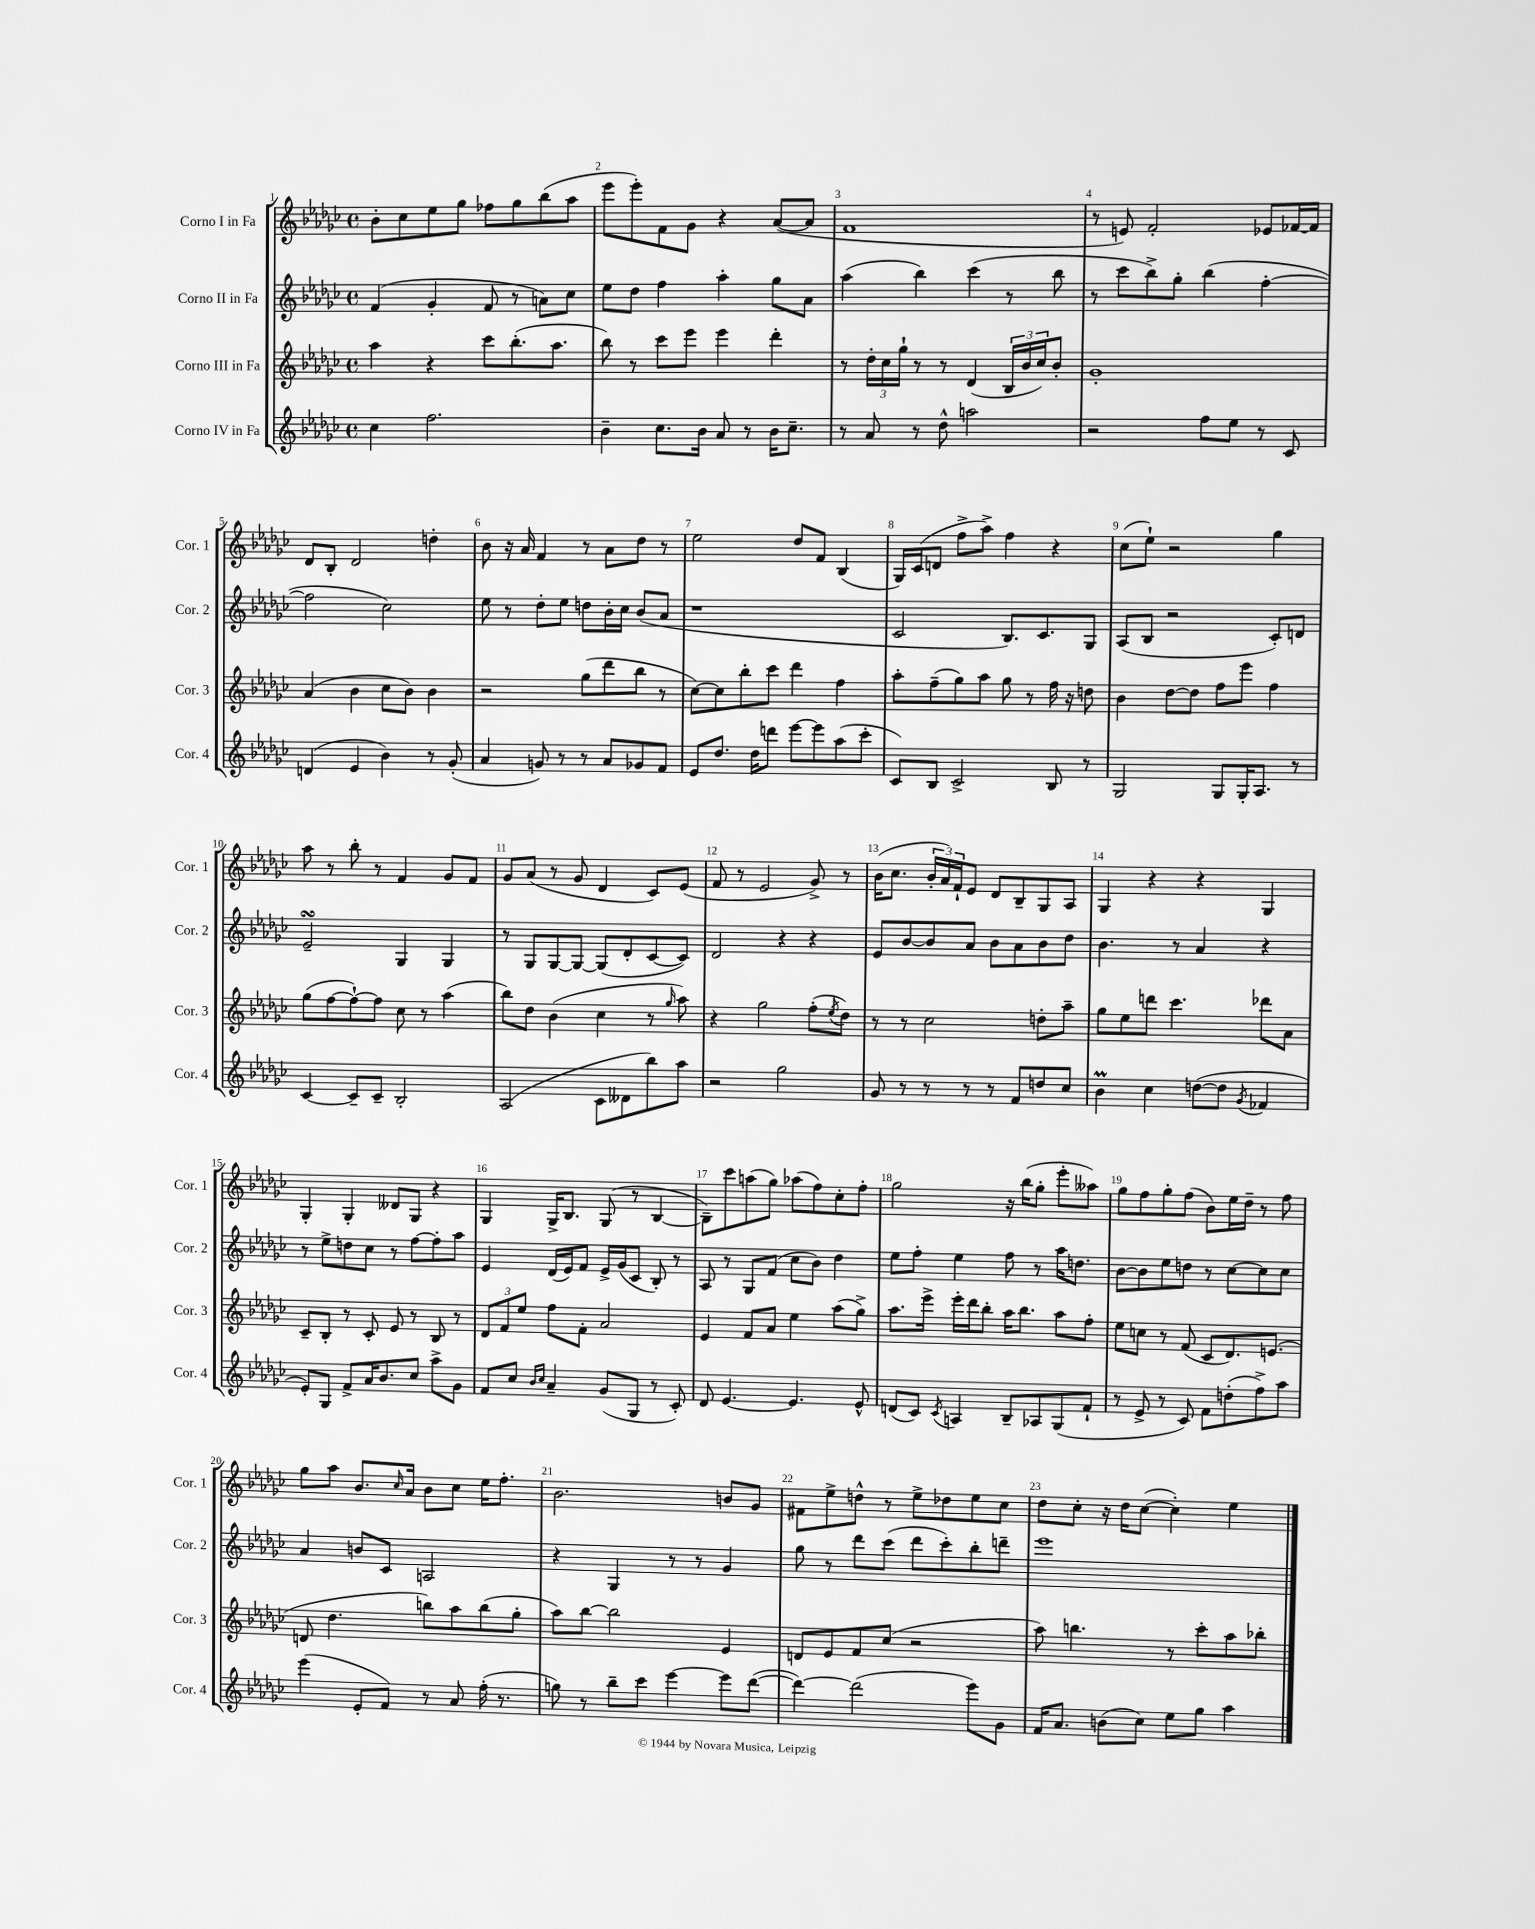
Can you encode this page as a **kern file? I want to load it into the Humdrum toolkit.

**kern	**kern	**kern	**kern
*part4	*part3	*part2	*part1
*staff4	*staff3	*staff2	*staff1
*I"Corno IV in Fa	*I"Corno III in Fa	*I"Corno II in Fa	*I"Corno I in Fa
*I'Cor. 4	*I'Cor. 3	*I'Cor. 2	*I'Cor. 1
*clefG2	*clefG2	*clefG2	*clefG2
*k[b-e-a-d-g-c-]	*k[b-e-a-d-g-c-]	*k[b-e-a-d-g-c-]	*k[b-e-a-d-g-c-]
*M4/4	*M4/4	*M4/4	*M4/4
*met(c)	*met(c)	*met(c)	*met(c)
=1	=1	=1	=1
4cc-\	4aa-\	(4f/	8b-'\L
.	.	.	8cc-\
2.ff\	4r	4g-'/	8ee-\
.	.	.	8gg-\J
.	8ccc-\L	8f/	8ff-X\L
.	(8.bb-'\	8r	8gg-\
.	.	8an\L)	(8bb-\
.	8.aa-\J	.	.
.	.	8cc-\J	8aa-\J
=2	=2	=2	=2
4b-~\	8bb-\)	8ee-\L	8eee-\L
.	8r	8dd-\J	8eee-'\)
8.cc-\L	8ccc-\L	4ff\	8f\
.	8eee-\J	.	8g-\J
16b-\Jk	.	.	.
8a-/	4eee-\	4aa-'\	4r
8r	.	.	.
16b-\KL	4ddd-'\	8gg-\L	([8a-/L
8.cc-~\J	.	.	.
.	.	8a-\J	8a-/J]
=3	=3	=3	=3
8r	8r	(4aa-\	1f
8a-/	24dd-'\LL	.	.
.	24cc-\	.	.
.	24gg-`\JJ	.	.
8r	8r	4bb-\)	.
8dd-^^\	8r	.	.
2aan\	(4d-/	(4ccc-\	.
.	24B-/LL	8r	.
.	24b-/	.	.
.	24cc-/J)	.	.
.	8b-'/J	8bb-\	.
=4	=4	=4	=4
2r	1g-'	8r	8r
.	.	8ccc-\L	8en/)
.	.	8bb-^\)	2f'/
.	.	8gg-'\J	.
8ff\L	.	(4bb-\	.
8ee-\J	.	.	.
8r	.	[4ff'\	8e-X/L
8c-/	.	.	[16f-X/L
.	.	.	16f-/JJ]
!!LO:LB:g=z
=5	=5	=5	=5
(4dn/	(4a-/	2ff\]	8d-/L
.	.	.	8B-'/J
4e-/	4b-\	.	2d-/
4b-\)	8cc-\L	2cc-\)	.
.	8b-\J)	.	.
8r	4b-\	.	4ddn'\
(8g-'/	.	.	.
=6	=6	=6	=6
4a-/	2r	8ee-\	8b-\
.	.	8r	16r
.	.	.	16a-/
8gn/)	.	8dd-'\L	4f/
8r	.	8ee-\J	.
8r	(8gg-\L	8ddn\L	8r
8a-/L	8ddd-\	16b-'\L	8a-\L
.	.	16cc-\JJ	.
8g-X/	8bb-\J	(8b-/L	8dd-\J
8f/J	8r	8a-/J	8r
=7	=7	=7	=7
8e-/L	[8cc-\L)	1r	2ee-\
8.dd-/J	8cc-\]	.	.
.	8bb-'\	.	.
16dd-\KL	.	.	.
8dddn\J	8ccc-\J	.	.
[8eee-\L	4ddd-\	.	8dd-/L
8eee-\]	.	.	8f/J
(8aa-\	4ff\	.	(4B-/
8ccc-'\J	.	.	.
=8	=8	=8	=8
8c-/L)	8aa-'\L	2c-/	16G-/LL)
.	.	.	(16c-/J
8B-/J	(8ff~\	.	8dn/J
2c-^/	8gg-\)	.	8ff^\L
.	8aa-\J	.	8aa-^\J)
.	8gg-\	8.B-/L)	4ff\
.	8r	.	.
.	.	8.c-/	.
8B-/	16ff\	.	4r
.	16r	.	.
8r	8ddn\	8G-/J	.
=9	=9	=9	=9
2G-/	4b-\	(8A-/L	(8cc-\L
.	.	8B-/J	8ee-`\J)
.	[8dd-\L	2r	2r
.	8dd-\J]	.	.
8G-/L	8ff\L	.	.
16G-'/K	8eee-\J	.	.
8.A-/J	.	.	.
.	4ff\	8c-'/L)	4gg-\
8r	.	8dn/J	.
!!LO:LB:g=z
=10	=10	=10	=10
[4c-/	(8gg-\L	2e-sSSS~/	8aa-\
.	[8ff\	.	8r
8c-~/L]	8ff`\_)	.	8bb-'\
8c-~/J	8ff\J]	.	8r
2B-'/	8cc-\	4G-/	4f/
.	8r	.	.
.	(4aa-\	4G-/	8g-/L
.	.	.	8f/J
=11	=11	=11	=11
(2A-/	8bb-\L)	8r	8g-/L
.	8dd-\J	8G-/L	(8a-/J
.	(4b-\	[8G-/	8r
.	.	8G-/J_	8g-/
8c-\L	4cc-\	(8G-/L]	4d-/
8d--X\	.	8d-'/	.
8bb-\)	8r	[8c-/	8c-/L)
.	16qqgg-/	.	.
8aa-\J	8aa-\)	8c-/J])	(8e-/J
=12	=12	=12	=12
2r	4r	2d-/	8f/
.	.	.	8r
.	2gg-\	.	2e-/
2gg-\	.	4r	.
.	(8ff'\L	4r	8g-^/)
.	8qee-/	.	.
.	8dd-\J)	.	8r
=13	=13	=13	=13
8g-/	8r	8e-/L	(16b-\KL
.	.	.	8.cc-\J
8r	8r	[8b-/	.
8r	2cc-\	8b-/]	24b-'/LL
.	.	.	24a-/)
.	.	.	24f`/J
8r	.	8a-/J	8e-/J
8r	.	8b-\L	8d-/L
8f/L	.	8a-\	8B-~/
8ddn/	8ddn'\L	8b-\	8G-/
8cc-/J	8aa-~\J	8dd-\J	8A-/J
=14	=14	=14	=14
4b-m\	8gg-\L	4.b-\	4G-/
.	8ee-\	.	.
4cc-\	8dddn\J	.	4r
.	4.ccc-\	8r	.
([8ddn\L	.	4a-/	4r
8dd\J]	.	.	.
8qg-/	.	.	.
4f-X/	8ddd-X\L	4r	4G-/
.	8a-\J	.	.
!!LO:LB:g=z
=15	=15	=15	=15
8e-'/L)	8c-~/L	8r	4G-'/
8G-/J	8B-'/J	8ee-^\L	.
8f^/L	8r	8ddn\	4G-'/
16a-/K	8c-'/	8cc-\J	.
8.b-/	.	.	.
.	8e-/	8r	8d--X/L
8cc-/J	8r	[8ff\L	8G-/J
8aa-^\L	8B-/	8ff'\]	4r
8g-\J	8r	8aa-\J	.
=16	=16	=16	=16
8f/L	12d-/L	4e-/	4G-/
.	12f/	.	.
8cc-/J	.	.	.
.	12ee-/J	.	.
16qqb-/LL	.	.	.
16qqcc-/JJ	.	.	.
4a-~/	8ff\L	(16d-/LL	16G-^/KL
.	.	16e-/J)	8.B-/J
.	8f'\J	8f/J	.
(8g-/L	2a-/	16e-^/LL	(8G-/
.	.	(16g-/J	.
8G-/J	.	8c-/J	8r
8r	.	8B-'/)	[4B-/
8c-'/)	.	8r	.
=17	=17	=17	=17
8d-/	4e-/	8A-/	8B-~\L])
[4.e-/	.	8r	8ccc-\
.	8f/L	8G-/L	(8aan\
.	8a-/J	(8f/J	8gg-\J)
4.e-/]	4ee-\	8cc-\L	(8aa-X\L
.	.	8b-\J)	8ff\)
.	(8aa-\L	4dd-\	8cc-'\
8e-^^/	8gg-^\J)	.	8ff'\J
=18	=18	=18	=18
(8dn/L	8.aa-\L	8ee-\L	2gg-\
8c-/J)	.	8ff'\J	.
.	16eee-^\Jk	.	.
8qc-/	.	.	.
4An/	16eee-'\LL	4ee-\	.
.	16ddd-\J	.	.
.	8bb-'\J	.	.
8B-~/L	16aa-\KL	8ff\	16r
.	8.bb-\J	.	(16bb-\KL
8A-X/	.	8r	8gg-'\J
(8G-/	8aa-\L	16aa-\KL	8eee-'\L
.	.	8.ddn\J	.
8f`/J	8ff'\J	.	8aa--X\J)
=19	=19	=19	=19
8r	8ee-\L	[8b-\L	8gg-\L
8e-^/	8ccn\J	8b-\]	8ff\
8r	8r	8ee-\	8gg-'\
8c-/)	(8f/	8ddn\J	(8ff\J
8f\L	8c-/L	8r	8b-\L)
(8ddn'\	8.d-/)	[8cc-\L	16ee-\L
.	.	.	16dd-~\JJ
8ff^\)	.	8cc-\]	8r
.	(8.en/J	.	.
8aa-\J	.	8cc-\J	8ff\
!!LO:LB:g=z
=20	=20	=20	=20
(4eee-\	8dn/	4a-/	8gg-\L
.	4.dd-\	.	8aa-\J
8e-'/L	.	8bn/L	8.b-/L
8f/J)	.	8c-/J	.
.	.	.	16qqcc-/
.	.	.	16a-/Jk
8r	8bbn\L)	2An/	8b-\L
8a-/	8aa-\	.	8cc-\J
(16ff'\	(8bb\	.	16ee-\KL
8.r	.	.	8.ff'\J
.	8gg-'\J	.	.
=21	=21	=21	=21
8ggn\)	8aa-\L)	4r	2.b-\
8r	[8bb-\J	.	.
8bb-~\L	2bb-\]	4G-/	.
8ccc-\J	.	.	.
[4eee-\	.	8r	.
.	.	8r	.
8eee-\L]	4e-/	4g-/	8bn/L
([8ddd-\J	.	.	8g-/J
=22	=22	=22	=22
4ddd-\_)	8dn/L	8gg-\	8f#X\L
.	8e-/	8r	8ee-^\
(2ddd-\]	8f/	8ddd-\L	8ddn^^\J
.	(8cc-/J	(8ccc-\J	8r
.	2r	8ddd-\L	8ee-^\L
.	.	8ccc-'\)	8dd-X\
8eee-\L)	.	8bb-'\	8ee-\
8g-\J	.	8dddn~\J	8cc-\J
=23	=23	=23	=23
16f/KL	8aa-\)	1eee-	8dd-\L
8.a-/J	.	.	.
.	4.bbn\	.	8cc-'\J
(8bn\L	.	.	16r
.	.	.	16dd-\KL
8cc-\J)	.	.	([8cc-\J
8ee-\L	8r	.	4cc-'\])
8gg-\J	8ccc-'\L	.	.
4aa-\	8aa-\	.	4ee-\
.	8bb-X'\J	.	.
==	==	==	==
*-	*-	*-	*-
